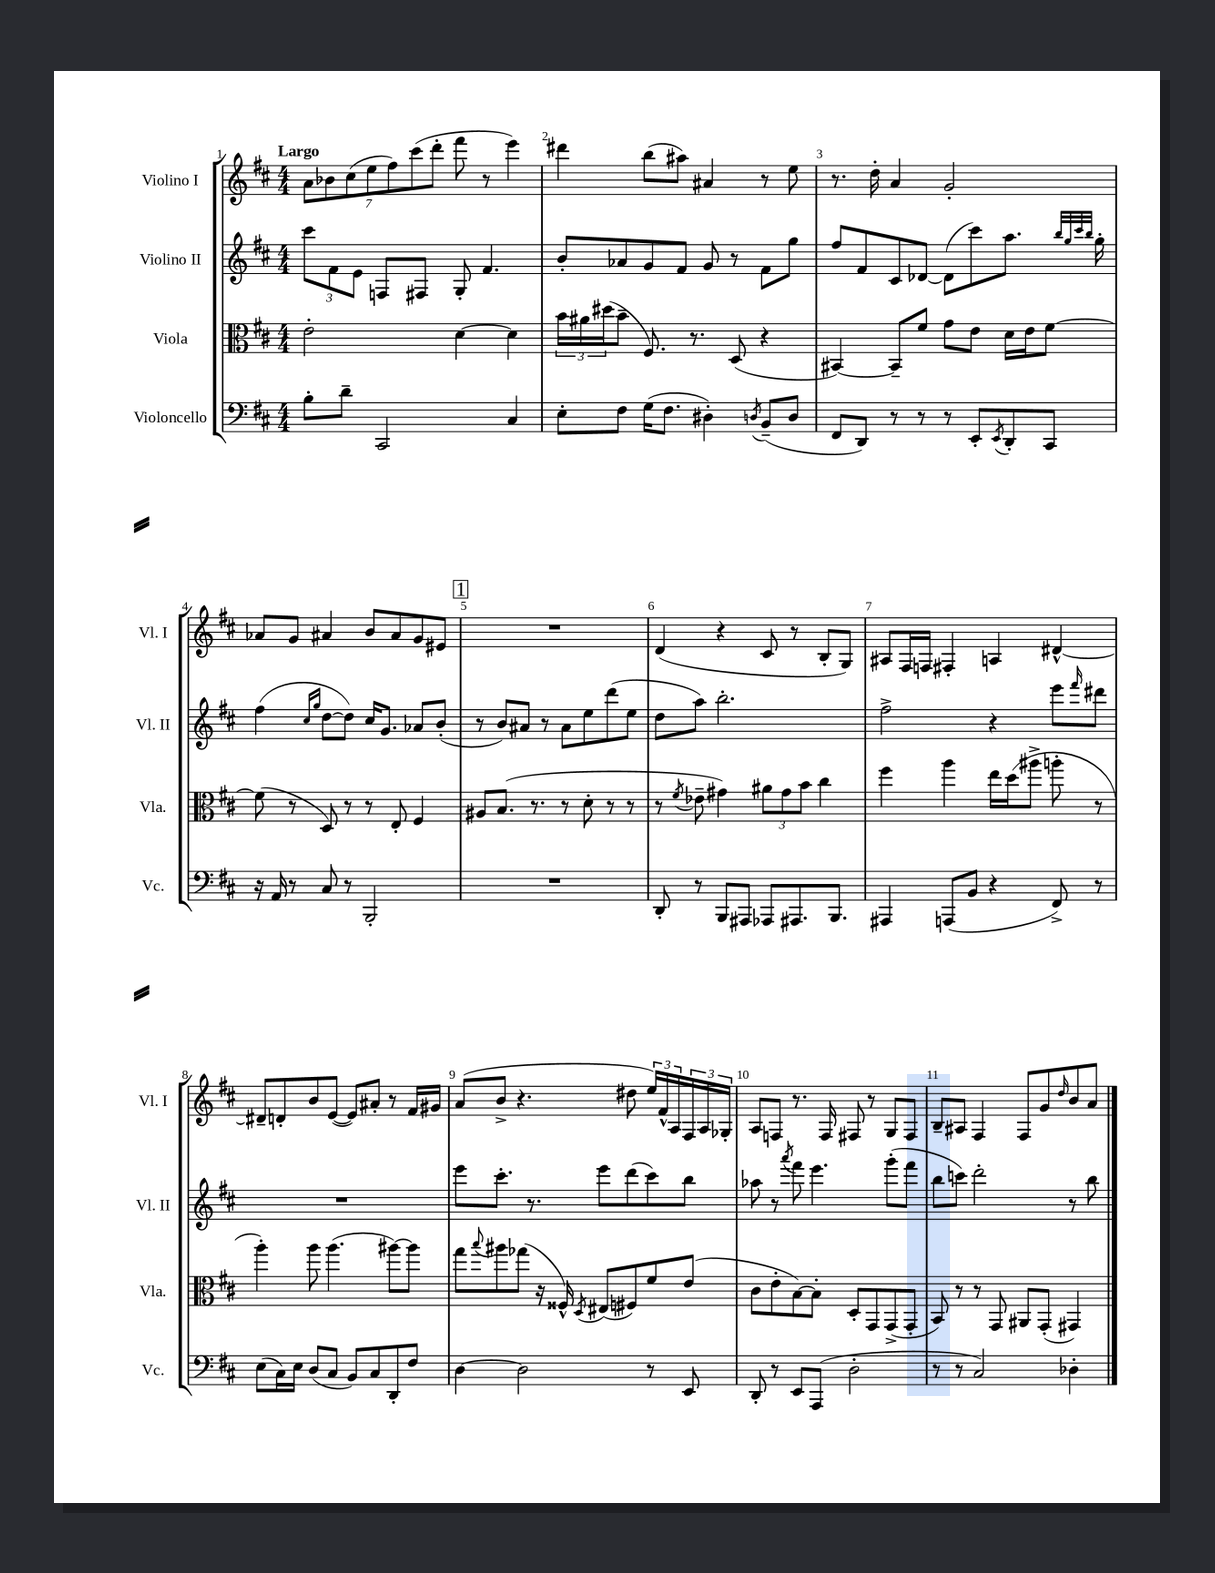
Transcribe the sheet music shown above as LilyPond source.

<<
\new StaffGroup <<
\new Staff = "s0" \with { instrumentName = "Violino I" shortInstrumentName = "Vl. I" } {
    \clef treble \key d \major \numericTimeSignature \time 4/4 \tempo "Largo"
    \tuplet 7/4 { a'8 bes'8 cis''8( e''8 fis''8) cis'''8( d'''8-. } fis'''8 r8 e'''4) |
    dis'''4 b''8( ais''8) ais'4 r8 e''8 |
    r8. d''16-. a'4 g'2-. |
    aes'8 g'8 ais'4 b'8 ais'8 g'8 eis'8 |
    \mark \markup { \box "1" } R1 |
    d'4( r4 cis'8 r8 b8-. g8) |
    ais8 fis16 f16 fis4-. a4 dis'4~-^ |
    dis'8-- d'8-. b'8 e'8~( e'8) ais'8-. r8 fis'16 gis'16 |
    a'8( b'8-> r4. dis''8 \tuplet 3/2 { e''16) fis'16-^ a16 } \tuplet 3/2 { fis16 a16 ges16-. } |
    a8 f8 r8. f16 fis8 r8 g8 fis8 |
    b8-- ais8 fis4 fis8 g'8 \grace { d''16 } b'8 a'8 \bar "|." |
}
\new Staff = "s1" \with { instrumentName = "Violino II" shortInstrumentName = "Vl. II" } {
    \clef treble \key d \major \numericTimeSignature \time 4/4
    \tuplet 3/2 { cis'''8 fis'8 e'8 } f8 fis8 g8-. fis'4. |
    b'8-. aes'8 g'8 fis'8 g'8 r8 fis'8 g''8 |
    fis''8 fis'8 cis'8 des'8~ des'8( cis'''8) a''8. \grace { b''32 g''32 cis'''32 b''32 } g''16-. |
    fis''4( \grace { cis''16 g''16 } d''8~ d''8) cis''16 g'8. aes'8 b'8-.( |
    \mark \markup { \box "1" } r8 b'8) ais'8 r8 ais'8 e''8 d'''8( e''8 |
    d''8 a''8) b''2.-. |
    fis''2-> r4 e'''8 \grace { fis'''16 } dis'''8 |
    R1 |
    e'''8 cis'''8.-. r8. e'''8 d'''8( cis'''8) b''8 |
    aes''8 r8 \acciaccatura { a'''8 } fis'''8 e'''4. g'''8-.( fis'''8 |
    b''8 c'''8) d'''2-. r8 b''8 \bar "|." |
}
\new Staff = "s2" \with { instrumentName = "Viola" shortInstrumentName = "Vla." } {
    \clef alto \key d \major \numericTimeSignature \time 4/4
    e'2-. d'4~ d'4 |
    \tuplet 3/2 { b'16 ais'16 dis''16( } b'8-- fis8.) r8. d8( r4 |
    bis,4~) bis,8-- fis'8 g'8 e'8 d'16 e'16 fis'8~ |
    fis'8( r8 d8) r8 r8 e8-. fis4 |
    \mark \markup { \box "1" } ais8 b8.( r8. r8 d'8-. r8 r8 |
    r8 \acciaccatura { fis'8 } ees'8-- gis'4) \tuplet 3/2 { ais'8 gis'8 b'8 } cis''4 |
    fis''4 a''4 e''16 d''16( ais''8-> a''8-. r8 |
    a''4-.) a''8 a''4.( ais''8~) ais''8 |
    g''8 \appoggiatura { b''8 } ais''8 ges''8( r16 fisis16-^) \acciaccatura { d8 } eis8( fis8) fis'8 e'8( |
    cis'8 e'8-. b8~) b8-. d8-. g,8 g,8->( g,8-. |
    b,8) r8 r8 g,8 ais,8 g,8-.( gis,4) \bar "|." |
}
\new Staff = "s3" \with { instrumentName = "Violoncello" shortInstrumentName = "Vc." } {
    \clef bass \key d \major \numericTimeSignature \time 4/4
    b8-. d'8-- cis,2 cis4 |
    e8-. fis8 g16( fis8. dis4-.) \acciaccatura { d8 } b,8--( d8 |
    fis,8 d,8) r8 r8 r8 e,8-. \acciaccatura { e,8 } d,8-. cis,8 |
    r16 a,16 r8 cis8 r8 b,,2-. |
    \mark \markup { \box "1" } R1 |
    d,8-. r8 b,,8 ais,,8 aes,,8 ais,,8. b,,8. |
    ais,,4 a,,8( b,8 r4 fis,8->) r8 |
    e8( cis16) e16 d8( cis8 b,8) cis8 d,8-. fis8 |
    d4~ d2 r8 e,8 |
    d,8-. r8 e,8 a,,8( d2-. |
    r8 r8 cis2) des4-. \bar "|." |
}
>>
>>
\layout { \context { \Score \override BarNumber.break-visibility = ##(#f #t #t) barNumberVisibility = #all-bar-numbers-visible } }
